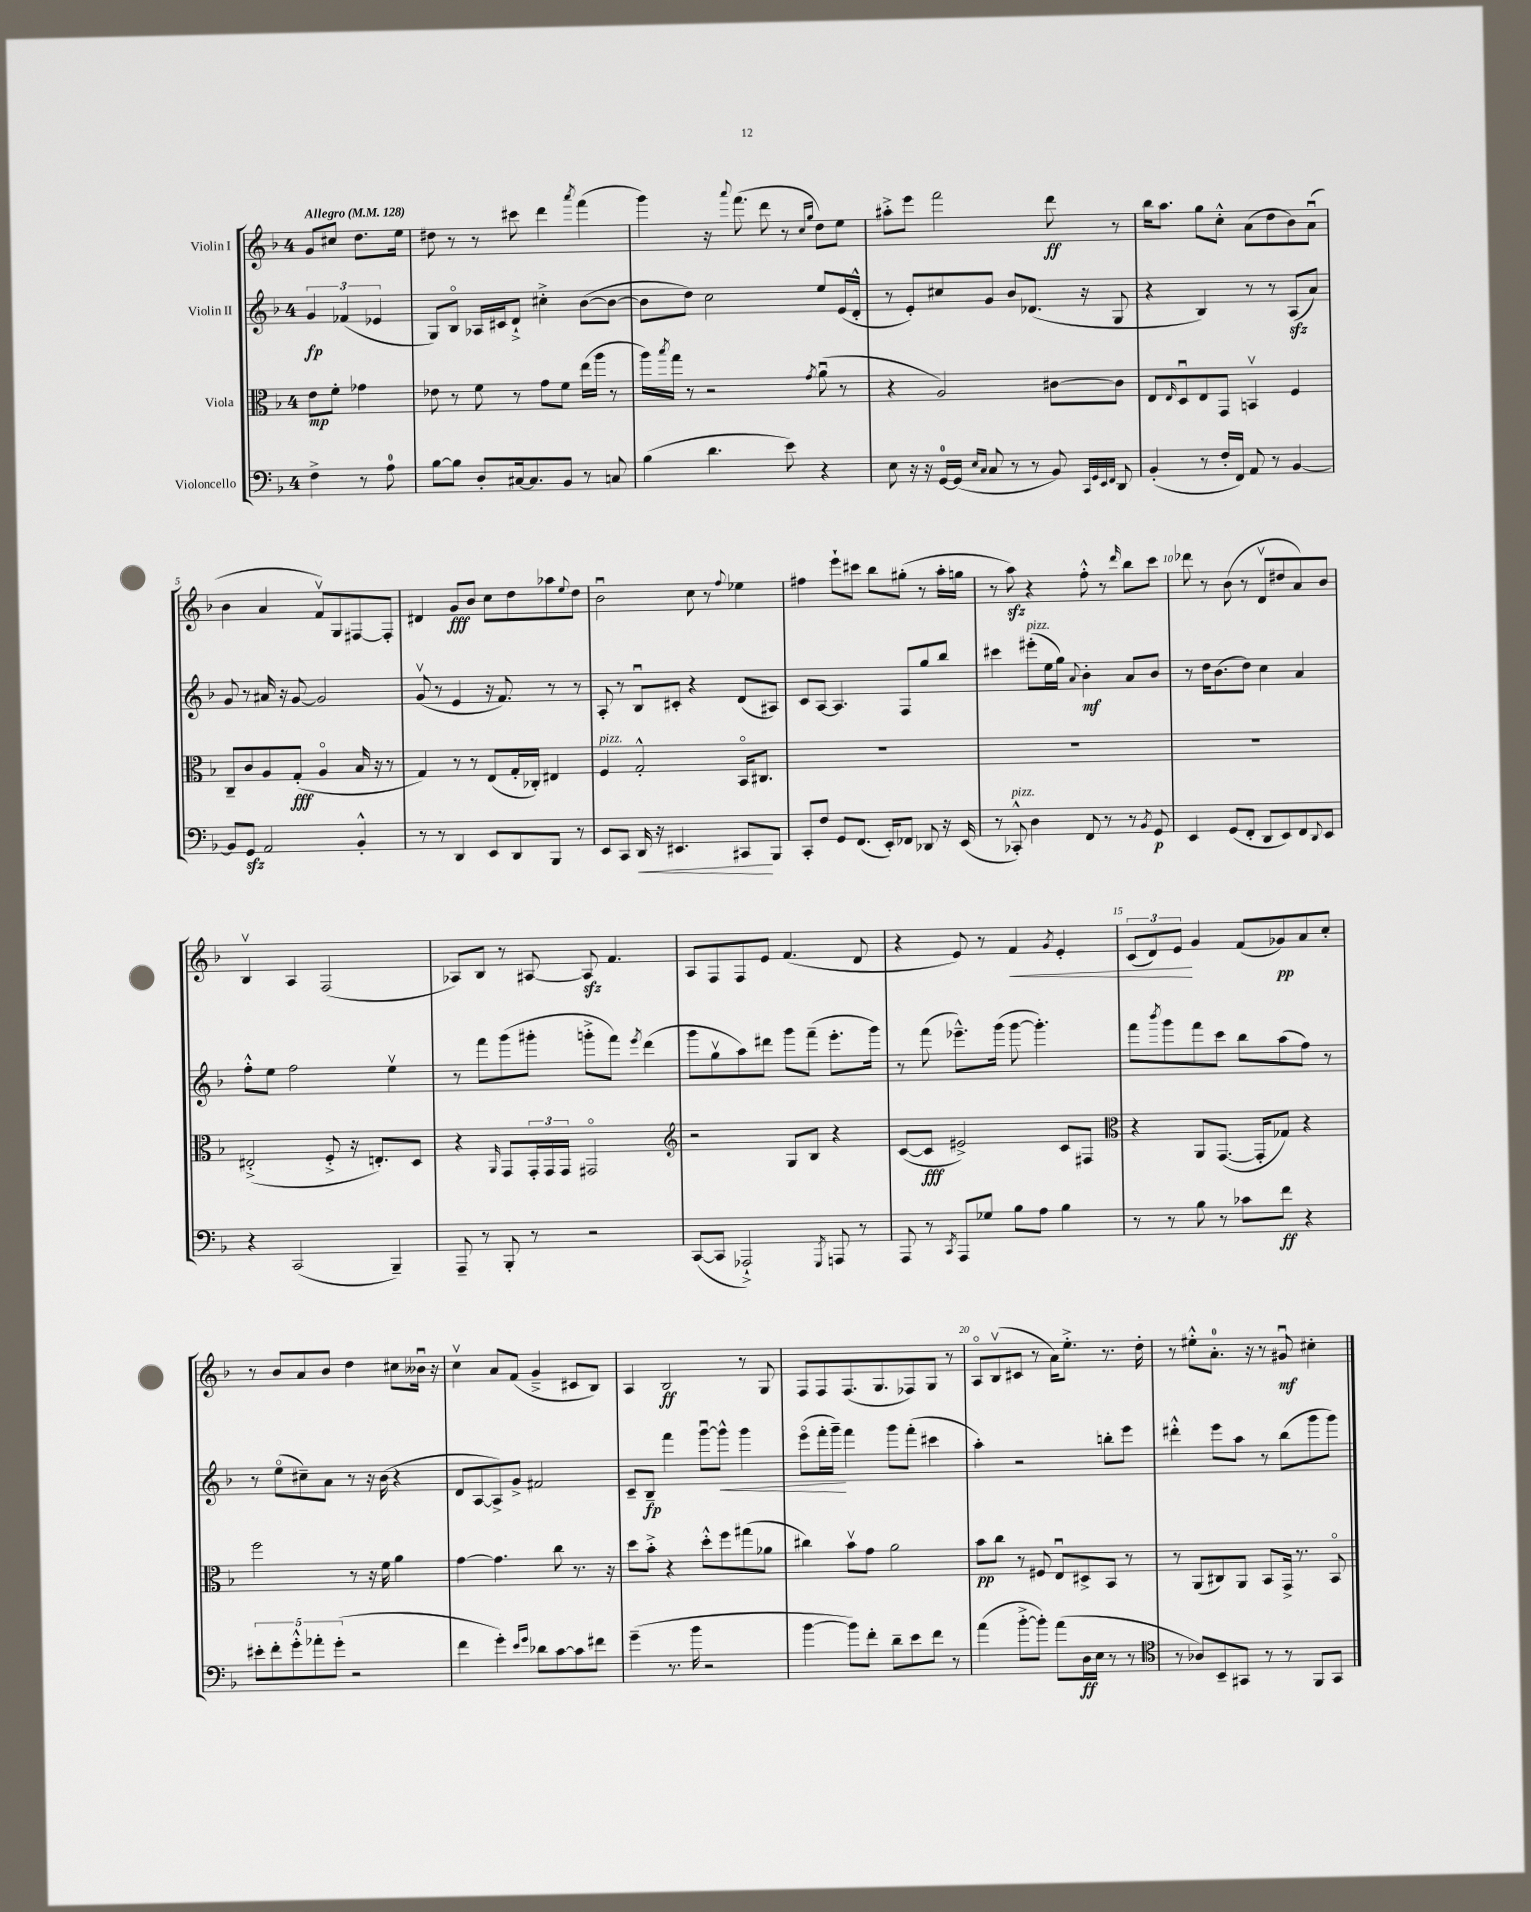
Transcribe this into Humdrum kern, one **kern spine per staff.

**kern	**kern	**kern	**kern
*staff4	*staff3	*staff2	*staff1
*clefF4	*clefC3	*clefG2	*clefG2
*k[b-]	*k[b-]	*k[b-]	*k[b-]
*M4/4	*M4/4	*M4/4	*M4/4
*MM128	*MM128	*MM128	*MM128
4F^	8e	6g	8g
.	8f'	.	8cc#
.	.	(6f-	.
8r	4g-	.	8.dd
.	.	6e-	.
8A	.	.	.
.	.	.	16ee
=	=	=	=
[8B-	8e-	8G)	8dd#
8B-]	8r	8B-o	8r
8D'	8f	16A-	8r
.	.	16c#	.
[16C#	8r	8d`^	8ccc#
8.C#]	.	.	.
.	8g	4cc#'^	4ddd
8BB-	8f	.	.
.	.	.	8qaaa
8r	(16ee	([8b-	(4fff
.	16aa	.	.
8C	8r	8b-_	.
=	=	=	=
(4B-	16aa)	8b-]	4ggg)
.	8qbb-	.	.
.	16gg	.	.
.	8r	8dd)	.
4.d	2r	2cc	16r
.	.	.	8qqaaa
.	.	.	(8.fff
.	.	.	8ddd
8e)	.	.	8r
.	.	.	16qqcc
.	8qg	.	16qqgg
4r	(8au	8ee	8dd)
.	8r	(16e	8ee
.	.	16d'^^	.
=	=	=	=
8E	4r	8r	8aa#'^
16r	.	8e')	8eee
16r	.	.	.
[16GG	2A)	8cc#	2fff
(16GG]	.	.	.
16qqE	.	.	.
16qqC	.	.	.
8C	.	8g	.
8r	.	8b-	.
8r	.	(8.d-	.
8BB-)	[8c#	.	8ddd
.	.	16r	.
32qqCC	.	.	.
32qqGG	.	.	.
32qqEE	.	.	.
32qqFF	.	.	.
8DD	8c#]	8G	8r
=	=	=	=
(4BB-'	8E	4r	16bb-
.	.	.	8.aa
.	16qqE	.	.
.	8Du	.	.
8r	8E	4B-)	8gg
16F'	8GG	.	8cc'^^
16FF)	.	.	.
8AA	4BBv	8r	(8a
8r	.	8r	8dd
[4BB-	4F	(8A	8b-)
.	.	8a)	(8au
=	=	=	=
8BB-]	8C~	8g	4b-
8GG	8c	8r	.
2AA	8A	16a#	4a
.	.	16r	.
.	(8G'	[8g	.
.	4Ao	2g]	8fv)
.	.	.	8G
4BB-'^^	16B-	.	[8F#
.	16r	.	.
.	8r	.	8F#']
=	=	=	=
8r	4G)	(8gv	4d#
8r	.	8r	.
4DD	8r	4e	8g
.	8r	.	8b-
8EE	(8E	16r	8cc
.	.	8.f)	.
8DD	16G'	.	8dd
.	16C-')	.	.
8BBB-	4E#	8r	8aa-
.	.	.	8qqee
8r	.	8r	8dd
=	=	=	=
8EE	4F	8A'	2b-u
8CC	.	8r	.
16DD	2G'^^	8B-u	.
16r	.	.	.
4.EE#	.	8c#'	.
.	.	4r	8cc
.	.	.	8r
.	.	.	8qqff
8CC#	16BB-o	(8d	4ee-
.	8.C#	.	.
8BBB-	.	8A#)	.
=	=	=	=
8CC'	1r	8c	4ff#
8F	.	[8A	.
8GG	.	4.A]	8eee`
(8.FF	.	.	8ccc#
.	.	.	8bb-
16EE')	.	.	.
8FF-	.	8F	(8gg#'
8DD-	.	8gg	8r
16r	.	8bb-	16aa'
(16EE	.	.	16gg
=	=	=	=
8r	1r	4ccc#	8r
8CC-'^^)	.	.	8aa)
4D	.	(8eee#'	4r
.	.	16ee	.
.	.	16gg)	.
.	.	8qqa	.
8FF	.	4b-'	8ff'^^
8r	.	.	8r
.	.	.	16qqddd
8r	.	8a	8bb-
8qBB-	.	.	.
8GG	.	8b-	8ccc
=	=	=	=
4EE	1r	8r	8ddd-
.	.	16dd	8r
.	.	(8.b-	.
(8GG	.	.	(8b-
8FF'	.	8dd)	8r
8DD	.	4cc	8dv
8EE)	.	.	8dd#
8FF	.	4a	8a)
8qqDD	.	.	.
8EE	.	.	8b-
=	=	=	=
4r	(2E#'^	8ff'^^	4B-v
.	.	8ee	.
(2CC	.	2ff	4A
.	8F'^	.	(2F
.	16r	.	.
.	8.E')	.	.
4BBB-~)	.	4eev	.
.	8D	.	.
=	=	=	=
8AAA~	4r	8r	8A-)
8r	.	8fff	8B-
.	16qqAA	.	.
8BBB-'	8GG	(8ggg	8r
8r	24GG'	8ggg#'	[8A#
.	24GG	.	.
.	24GG	.	.
2r	2GG#o	8ggg'^	8A#]
.	.	8fff)	4.f
.	.	8qeee	.
.	.	(4ddd	.
=	=	=	=
*	*clefG2	*	*
([8CC	2r	8ggg	8A
8CC]	.	8ggv	8F
2AAA-`^)	.	8aa)	8F
.	.	8ddd#	8e
.	8G	8ggg	(4.f
.	8B-	(8fff~	.
8qGGG	.	.	.
8AAA	4r	8.eee'	.
8r	.	.	8d
.	.	16ggg)	.
=	=	=	=
8AAA	([8c	8r	4r
8r	8c]	(8fff	.
8qCC	.	.	.
8AAA	2e#^)	8.eee-~^^)	8e)
8G-	.	.	8r
.	.	(16ggg	.
8B-	.	[8ggg	4f
8A	.	4.ggg'])	.
.	.	.	8qg
4B-	8c	.	4e'
.	8F#	.	.
=	=	=	=
*	*clefC3	*	*
8r	4r	8fff	(12c
.	.	.	12d)
.	.	8qbbb-	.
8r	.	8ggg	.
.	.	.	12e
8B-	8AA	8fff	4g
8r	([8.GG	8ccc	.
8c-	.	8bb-	(8f
.	16GG']	.	.
8f	8G-)	(8aa	8g-)
4r	4r	8ff)	8a
.	.	8r	8cc'
=	=	=	=
10e#'	2ff	8r	8r
10f'	.	.	.
.	.	(8eeo	8b-
10g'^^	.	.	.
.	.	8cc#~)	8a
10a-'	.	.	.
.	.	8a	8b-
(10g'	.	.	.
2r	8r	8r	4dd
.	16r	16r	.
.	16f	(16b-	.
.	4a	4r	8cc#
.	.	.	16b--u
.	.	.	16r
=	=	=	=
4f	[4g	8d	4ccv
.	.	[8A	.
4g')	4.g]	8A^])	8a
.	.	8g^	(8f
16qqe	.	.	.
16qqg	.	.	.
8d-	.	2f#	4g~^
[8c	8cc	.	.
8c]	8.r	.	8c#
8f#	.	.	8B-)
.	16r	.	.
=	=	=	=
(4g~	8dd	8c~	4A
.	8b-'^	8B-~	.
8.r	4r	4fff	2B-
16b-	.	.	.
2r	8dd'^^	[8gggu	.
.	8ff	8ggg^^]	.
.	(8gg#	4ggg	8r
.	8a-	.	8G
=	=	=	=
[4b-	4cc#)	(8eeeo	8F
.	.	16fff'	8F
.	.	16ggg~)	.
8b-])	8b-v	4fff	(8.F
8f'	8g	.	.
.	.	.	8.G
8d~	2a	8ggg	.
8e	.	(8fff'	8F-)
8f	.	4ccc#	8G
8r	.	.	8r
=	=	=	=
(4a	8b-	4aa')	8Ao
.	8cc	.	(8B-v
[8b-'^	8r	2r	8c#
8b-'])	8F#	.	8r
(8a	8Eu	.	16a)
.	.	.	8.ee'^
16D	8D#^	.	.
16E	.	.	.
8r	8BB-	8bb'	8.r
8r	8r	8eee	.
.	.	.	16dd'
=	=	=	=
*clefC4	*	*	*
8r	8r	4ddd#'^^	8r
8A-)	(8AA	.	8ee#'^^
8BB-~	8C#)	8eee	8.a'
8GG#	8AA	8aa	.
.	.	.	16r
8r	8BB-	8r	8r
8r	16GG^	(8bb-	8g#u
.	8.r	.	.
8FF	.	8ggg	4cc#'
8GG#	8BB-o	8ggg)	.
==	==	==	==
*-	*-	*-	*-
